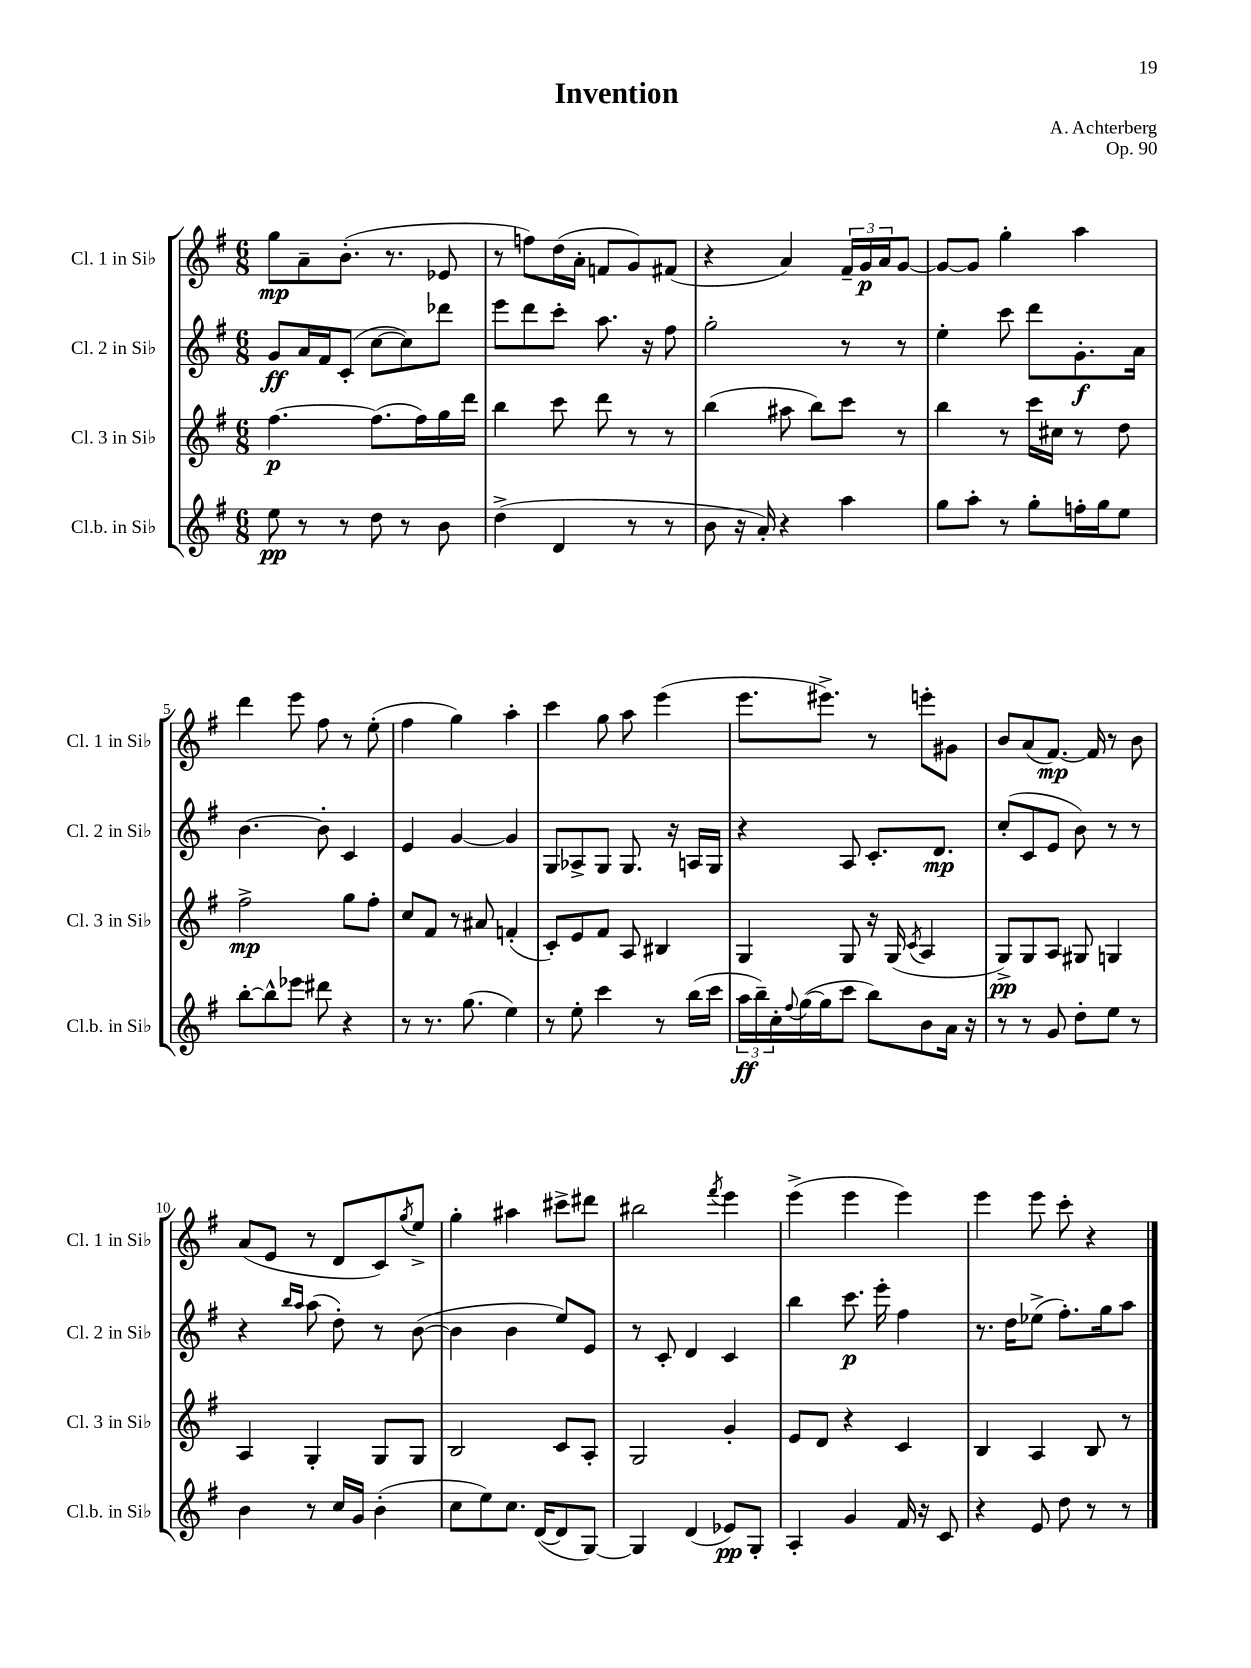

**kern	**dynam	**kern	**dynam	**kern	**dynam	**kern	**dynam
*part4	*part4	*part3	*part3	*part2	*part2	*part1	*part1
*staff4	*staff4	*staff3	*staff3	*staff2	*staff2	*staff1	*staff1
*I"Cl.b. in Si♭	*	*I"Cl. 3 in Si♭	*	*I"Cl. 2 in Si♭	*	*I"Cl. 1 in Si♭	*
*I'Cl.b. in Si♭	*	*I'Cl. 3 in Si♭	*	*I'Cl. 2 in Si♭	*	*I'Cl. 1 in Si♭	*
*clefG2	*	*clefG2	*	*clefG2	*	*clefG2	*
*k[f#]	*	*k[f#]	*	*k[f#]	*	*k[f#]	*
*M6/8	*	*M6/8	*	*M6/8	*	*M6/8	*
=1	=1	=1	=1	=1	=1	=1	=1
8ee\	pp	[4.ff#\	p	8g/L	ff	8gg\L	mp
8r	.	.	.	16a/L	.	8a~\	.
.	.	.	.	16f#/J	.	.	.
8r	.	.	.	(8c'/J	.	(8.b'\J	.
8dd\	.	(8.ff#\L]	.	[8cc\L	.	.	.
.	.	.	.	.	.	8.r	.
8r	.	.	.	8cc\])	.	.	.
.	.	16ff#\L)	.	.	.	.	.
8b\	.	16gg\	.	8ddd-X\J	.	8e-X/	.
.	.	16ddd\JJ	.	.	.	.	.
=2	=2	=2	=2	=2	=2	=2	=2
(4dd^\	.	4bb\	.	8eee\L	.	8r	.
.	.	.	.	8ddd\	.	8ffn\L)	.
4d/	.	8ccc\	.	8ccc'\J	.	(16dd\L	.
.	.	.	.	.	.	16a'\JJ	.
.	.	8ddd\	.	8.aa\	.	8fn/L	.
8r	.	8r	.	.	.	8g/)	.
.	.	.	.	16r	.	.	.
8r	.	8r	.	8ff#\	.	(8f#X/J	.
=3	=3	=3	=3	=3	=3	=3	=3
8b\	.	(4bb\	.	2gg'\	.	4r	.
16r	.	.	.	.	.	.	.
16a'/)	.	.	.	.	.	.	.
4r	.	8aa#X\	.	.	.	4a/)	.
.	.	8bb\L)	.	.	.	.	.
4aa\	.	8ccc\J	.	8r	.	24f#~/LL	.
.	.	.	.	.	.	24g/	p
.	.	.	.	.	.	24a/J	.
.	.	8r	.	8r	.	[8g/J	.
=4	=4	=4	=4	=4	=4	=4	=4
8gg\L	.	4bb\	.	4ee'\	.	8g/L_	.
8aa'\J	.	.	.	.	.	8g/J]	.
8r	.	8r	.	8ccc\	.	4gg'\	.
8gg'\L	.	16ccc\LL	.	8ddd\L	.	.	.
.	.	16cc#X\JJ	.	.	.	.	.
16ffn'\L	.	8r	.	8.g'\	f	4aa\	.
16gg\J	.	.	.	.	.	.	.
8ee\J	.	8dd\	.	.	.	.	.
.	.	.	.	16a\Jk	.	.	.
!!LO:LB:g=z
=5	=5	=5	=5	=5	=5	=5	=5
[8bb'\L	.	2ff#^\	mp	[4.b\	.	4ddd\	.
8bb^^\]	.	.	.	.	.	.	.
8eee-X\J	.	.	.	.	.	8eee\	.
8ddd#X\	.	.	.	8b'\]	.	8ff#\	.
4r	.	8gg\L	.	4c/	.	8r	.
.	.	8ff#'\J	.	.	.	(8ee'\	.
=6	=6	=6	=6	=6	=6	=6	=6
8r	.	8cc/L	.	4e/	.	4ff#\	.
8.r	.	8f#/J	.	.	.	.	.
.	.	8r	.	[4g/	.	4gg\)	.
(8.gg\	.	.	.	.	.	.	.
.	.	8a#X/	.	.	.	.	.
4ee\)	.	(4fn'/	.	4g/]	.	4aa'\	.
=7	=7	=7	=7	=7	=7	=7	=7
8r	.	8c'/L)	.	8G/L	.	4ccc\	.
8ee'\	.	8e/	.	8A-X^/	.	.	.
4ccc\	.	8f#/J	.	8G/J	.	8gg\	.
.	.	8A/	.	8.G/	.	8aa\	.
8r	.	4B#X/	.	.	.	(4eee\	.
.	.	.	.	16r	.	.	.
(16bb\LL	.	.	.	16An/LL	.	.	.
16ccc\JJ	.	.	.	16G/JJ	.	.	.
=8	=8	=8	=8	=8	=8	=8	=8
24aa\LL	ff	4G/	.	4r	.	8.eee\L	.
24bb~\)	.	.	.	.	.	.	.
24cc'\	.	.	.	.	.	.	.
8qqff#/	.	.	.	.	.	.	.
([16gg\	.	.	.	.	.	.	.
16gg\J]	.	.	.	.	.	8.eee#X^\J)	.
8ccc\J	.	8G/	.	8A/	.	.	.
8bb\L)	.	16r	.	8.c'/L	.	8r	.
.	.	(16G/	.	.	.	.	.
.	.	8qc/	.	.	.	.	.
8b\	.	4A/	.	.	.	8eeen'\L	.
.	.	.	.	8.d/J	mp	.	.
16a\Jk	.	.	.	.	.	8g#X\J	.
16r	.	.	.	.	.	.	.
=9	=9	=9	=9	=9	=9	=9	=9
8r	.	8G^/L)	pp	(8cc'/L	.	8b/L	.
8r	.	8G/	.	8c/	.	(8a/	.
8g/	.	8A/J	.	8e/J	.	[8.f#/J)	mp
8dd'\L	.	8G#X/	.	8b\)	.	.	.
.	.	.	.	.	.	16f#/]	.
8ee\J	.	4Gn/	.	8r	.	8r	.
8r	.	.	.	8r	.	8b\	.
!!LO:LB:g=z
=10	=10	=10	=10	=10	=10	=10	=10
4b\	.	4A/	.	4r	.	(8a/L	.
.	.	.	.	.	.	8e/J	.
.	.	.	.	16qqbb/LL	.	.	.
.	.	.	.	16qqaa/JJ	.	.	.
8r	.	4G'/	.	(8aa\	.	8r	.
16cc/LL	.	.	.	8dd'\)	.	8d/L	.
16g/JJ	.	.	.	.	.	.	.
(4b'\	.	8G/L	.	8r	.	8c/)	.
.	.	.	.	.	.	8qgg/	.
.	.	8G/J	.	([8b\	.	8ee^/J	.
=11	=11	=11	=11	=11	=11	=11	=11
8cc\L	.	2B/	.	4b\]	.	4gg'\	.
8ee\)	.	.	.	.	.	.	.
8.cc\J	.	.	.	4b\	.	4aa#X\	.
([16d/KL	.	.	.	.	.	.	.
8d/]	.	8c/L	.	8ee/L)	.	8ccc#X^\L	.
[8G/J)	.	8A'/J	.	8e/J	.	8ddd#X\J	.
=12	=12	=12	=12	=12	=12	=12	=12
4G/]	.	2G/	.	8r	.	2bb#X\	.
.	.	.	.	8c'/	.	.	.
(4d/	.	.	.	4d/	.	.	.
.	.	.	.	.	.	8qfff#/	.
8e-X/L)	pp	4g'/	.	4c/	.	4eee\	.
8G'/J	.	.	.	.	.	.	.
=13	=13	=13	=13	=13	=13	=13	=13
4A'/	.	8e/L	.	4bb\	.	(4eee^\	.
.	.	8d/J	.	.	.	.	.
4g/	.	4r	.	8.ccc\	p	4eee\	.
.	.	.	.	16eee'\	.	.	.
16f#/	.	4c/	.	4ff#\	.	4eee\)	.
16r	.	.	.	.	.	.	.
8c/	.	.	.	.	.	.	.
=14	=14	=14	=14	=14	=14	=14	=14
4r	.	4B/	.	8.r	.	4eee\	.
.	.	.	.	16dd\KL	.	.	.
8e/	.	4A/	.	(8ee-X^\J	.	8eee\	.
8dd\	.	.	.	8.ff#'\L)	.	8ccc'\	.
8r	.	8B/	.	.	.	4r	.
.	.	.	.	16gg\k	.	.	.
8r	.	8r	.	8aa\J	.	.	.
==	==	==	==	==	==	==	==
*-	*-	*-	*-	*-	*-	*-	*-
